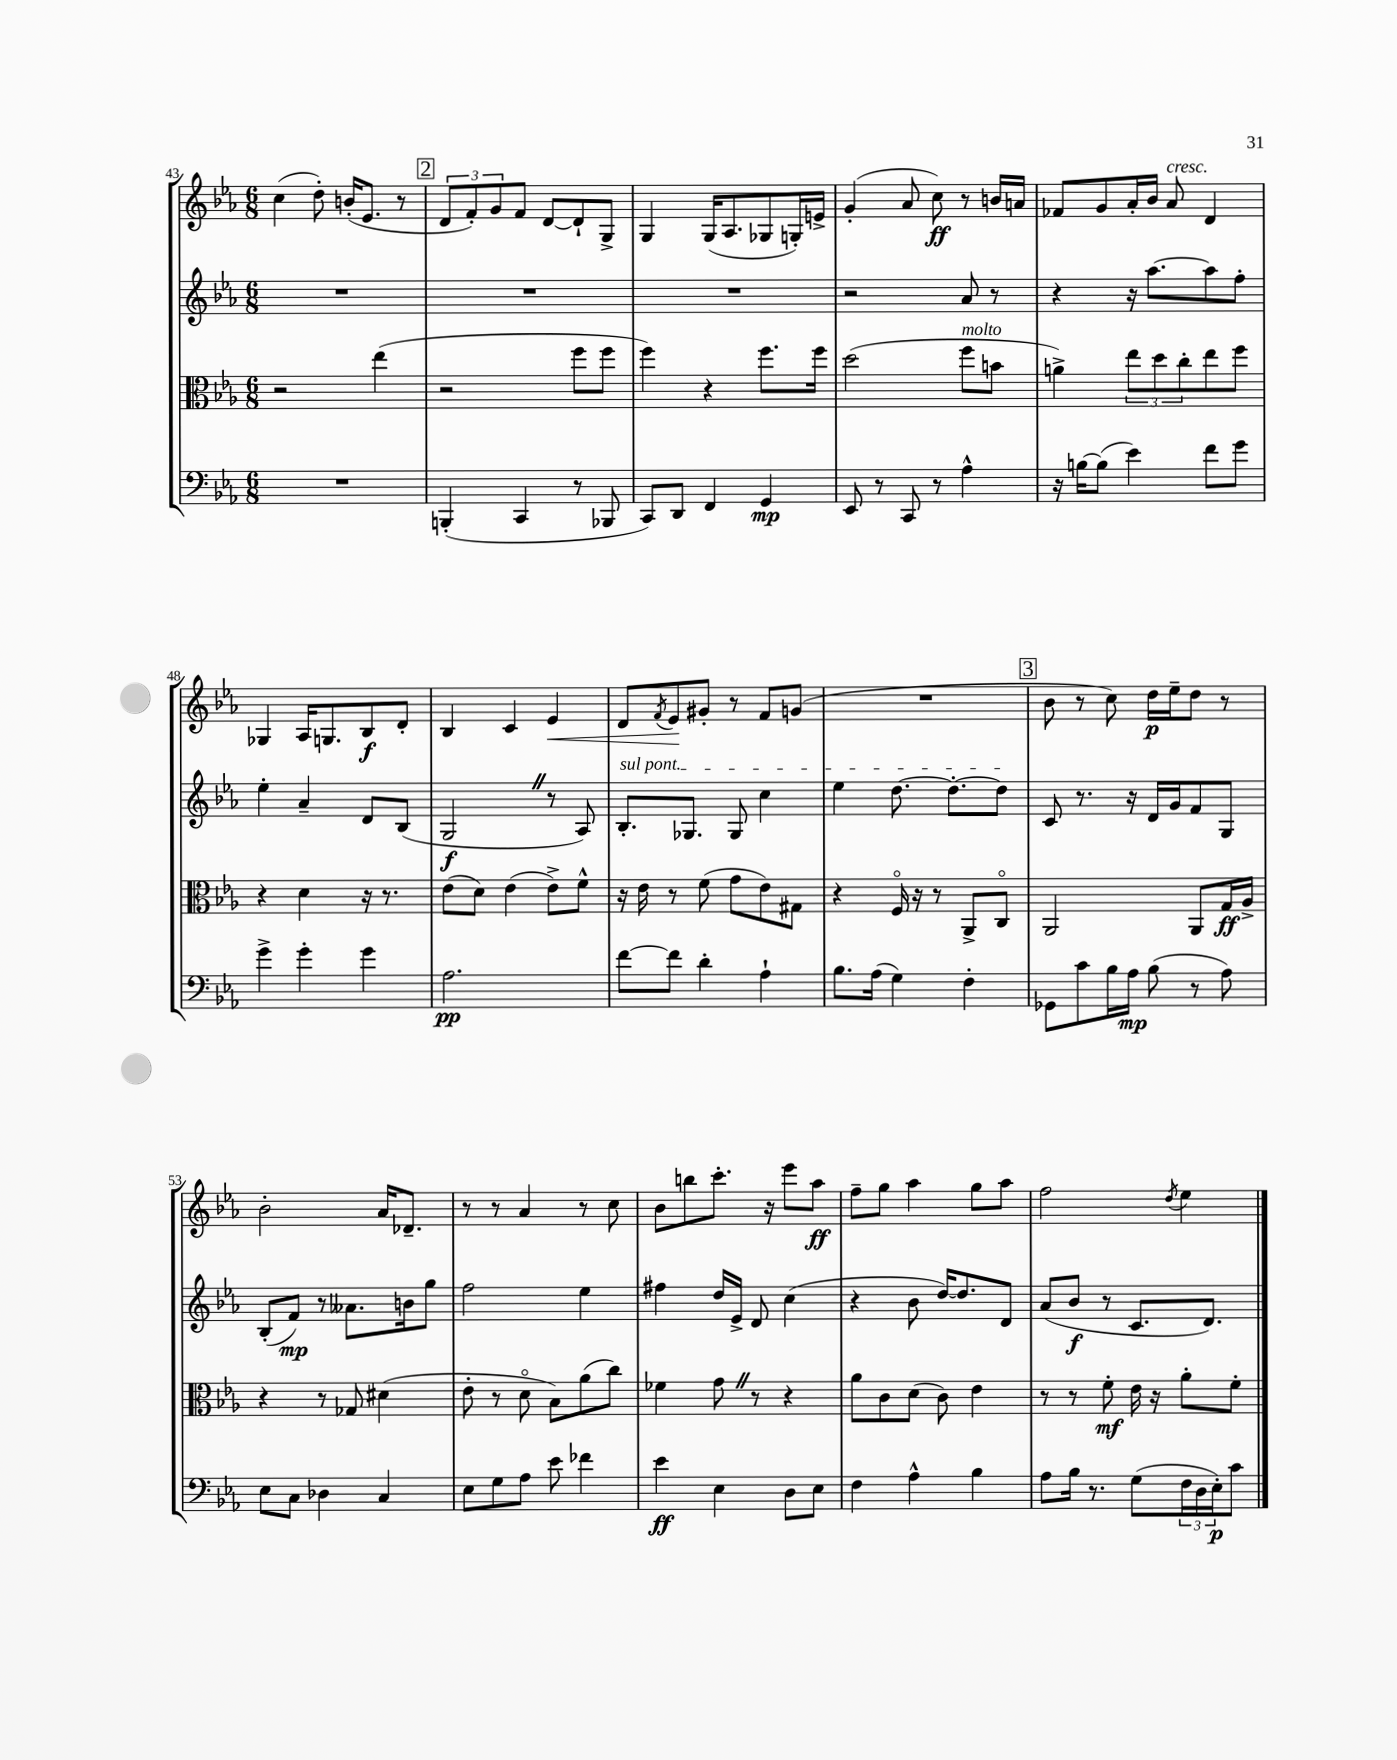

**kern	**kern	**kern	**kern
*staff4	*staff3	*staff2	*staff1
*clefF4	*clefC3	*clefG2	*clefG2
*k[b-e-a-]	*k[b-e-a-]	*k[b-e-a-]	*k[b-e-a-]
*M6/8	*M6/8	*M6/8	*M6/8
2.r	2r	2.r	(4cc\
.	.	.	8dd'\)
.	.	.	(16b'/LK
.	.	.	8.e-/J
.	(4ee-\	.	.
.	.	.	8r
=	=	=	=
(4BBB'/	2r	2.r	12d/L
.	.	.	12f'/)
.	.	.	12g/
4CC/	.	.	8f/J
.	.	.	[8d/L
8r	8ff\L	.	8d`/]
8BBB-/	8ff\J	.	8G^/J
=	=	=	=
8CC/L)	4ff\)	2.r	4G/
8DD/J	.	.	.
4FF/	4r	.	(16G/LK
.	.	.	8.A-/
4GG/	8.ff\L	.	8G-/
.	.	.	16G'/L)
.	16ff\Jk	.	16e^/JJ
=	=	=	=
8EE-/	(2dd\	2r	(4g'/
8r	.	.	.
8CC/	.	.	8a-/
8r	.	.	8cc\)
4A-^^\	8ff\L	8a-/	8r
.	8b\J	8r	16b/LL
.	.	.	16a/JJ
=	=	=	=
16r	4a^\)	4r	8f-/L
[16B\LK	.	.	.
(8B\]J	.	.	8g/
4e-\)	12ee-\L	16r	16a-'/L
.	.	[8.aa-\L	16b-/JJ
.	12dd\	.	.
.	.	.	8a-/
.	12cc'\	.	.
8f\L	8ee-\	8aa-\]	4d/
8g\J	8ff\J	8ff'\J	.
=	=	=	=
4g^\	4r	4ee-'\	4G-/
4g'\	4d\	4a-~/	16A-/LK
.	.	.	8.G/
4g\	16r	8d/L	8B-/
.	8.r	.	.
.	.	(8B-/J	8d'/J
=	=	=	=
2.A-\	(8e-\L	2G/	4B-/
.	8d\J)	.	.
.	(4e-\	.	4c/
.	8e-^\L)	8r	4e-/
.	8f^^\J	8A-/)	.
=	=	=	=
[8f\L	16r	8.B-'/L	8d/L
.	16e-\	.	.
.	.	.	8qf/
8f\]J	8r	.	8e-/
.	.	8.G-/J	.
4d'\	(8f\	.	8g#'/J
.	8g\L	8G-/	8r
4A-`\	8e-\)	4cc\	8f/L
.	8G#\J	.	(8g/J
=	=	=	=
8.B-\L	4r	4ee-\	2.r
(16A-\Jk	.	.	.
4G\)	16Fo/	[8.dd\	.
.	16r	.	.
.	8r	.	.
.	.	8.dd'\_L	.
4F'\	8AA-^/L	.	.
.	8Co/J	8dd\]J	.
=	=	=	=
8GG-\L	2AA-/	8c/	8b-\
8c\	.	8.r	8r
16B-\L	.	.	8cc\)
16A-\JJ	.	16r	.
(8B-\	.	16d/LL	16dd\LL
.	.	16g/J	16ee-~\J
8r	8AA-/L	8f/	8dd\J
8A-\)	16G/L	8G/J	8r
.	16A-^/JJ	.	.
=	=	=	=
8E-\L	4r	(8B-'/L	2b-'\
8C\J	.	8f/J)	.
4D-\	8r	8r	.
.	8G-/	8.a--\L	.
4C/	(4d#\	.	16a-/LK
.	.	16b\k	8.d-~/J
.	.	8gg\J	.
=	=	=	=
8E-\L	8e-'\	2ff\	8r
8G\	8r	.	8r
8A-\J	8do\	.	4a-/
8e-\	8B-\L)	.	.
4f-\	(8a-\	4ee-\	8r
.	8cc\J)	.	8cc\
=	=	=	=
4e-\	4f-\	4ff#\	8b-\L
.	.	.	8bb\
4E-\	8g\	16dd/LL	8.ccc'\J
.	.	16e-^/JJ	.
.	8r	8d/	.
.	.	.	16r
8D\L	4r	(4cc\	8eee-\L
8E-\J	.	.	8aa-\J
=	=	=	=
4F\	8a-\L	4r	8ff~\L
.	8c\	.	8gg\J
4A-^^\	(8d\J	8b-\	4aa-\
.	8c\)	[16dd/LK)	.
.	.	8.dd/]	.
4B-\	4e-\	.	8gg\L
.	.	8d/J	8aa-\J
=	=	=	=
8A-\L	8r	(8a-/L	2ff\
16B-\Jk	8r	8b-/J	.
8.r	.	.	.
.	8f'\	8r	.
(8G\L	16e-\	8.c/L	.
.	16r	.	.
.	.	.	8qdd/
24F\L	8a-'\L	.	4ee-\
24D\	.	.	.
.	.	8.d/J)	.
24E-'\J)	.	.	.
8c\J	8f'\J	.	.
==	==	==	==
*-	*-	*-	*-
